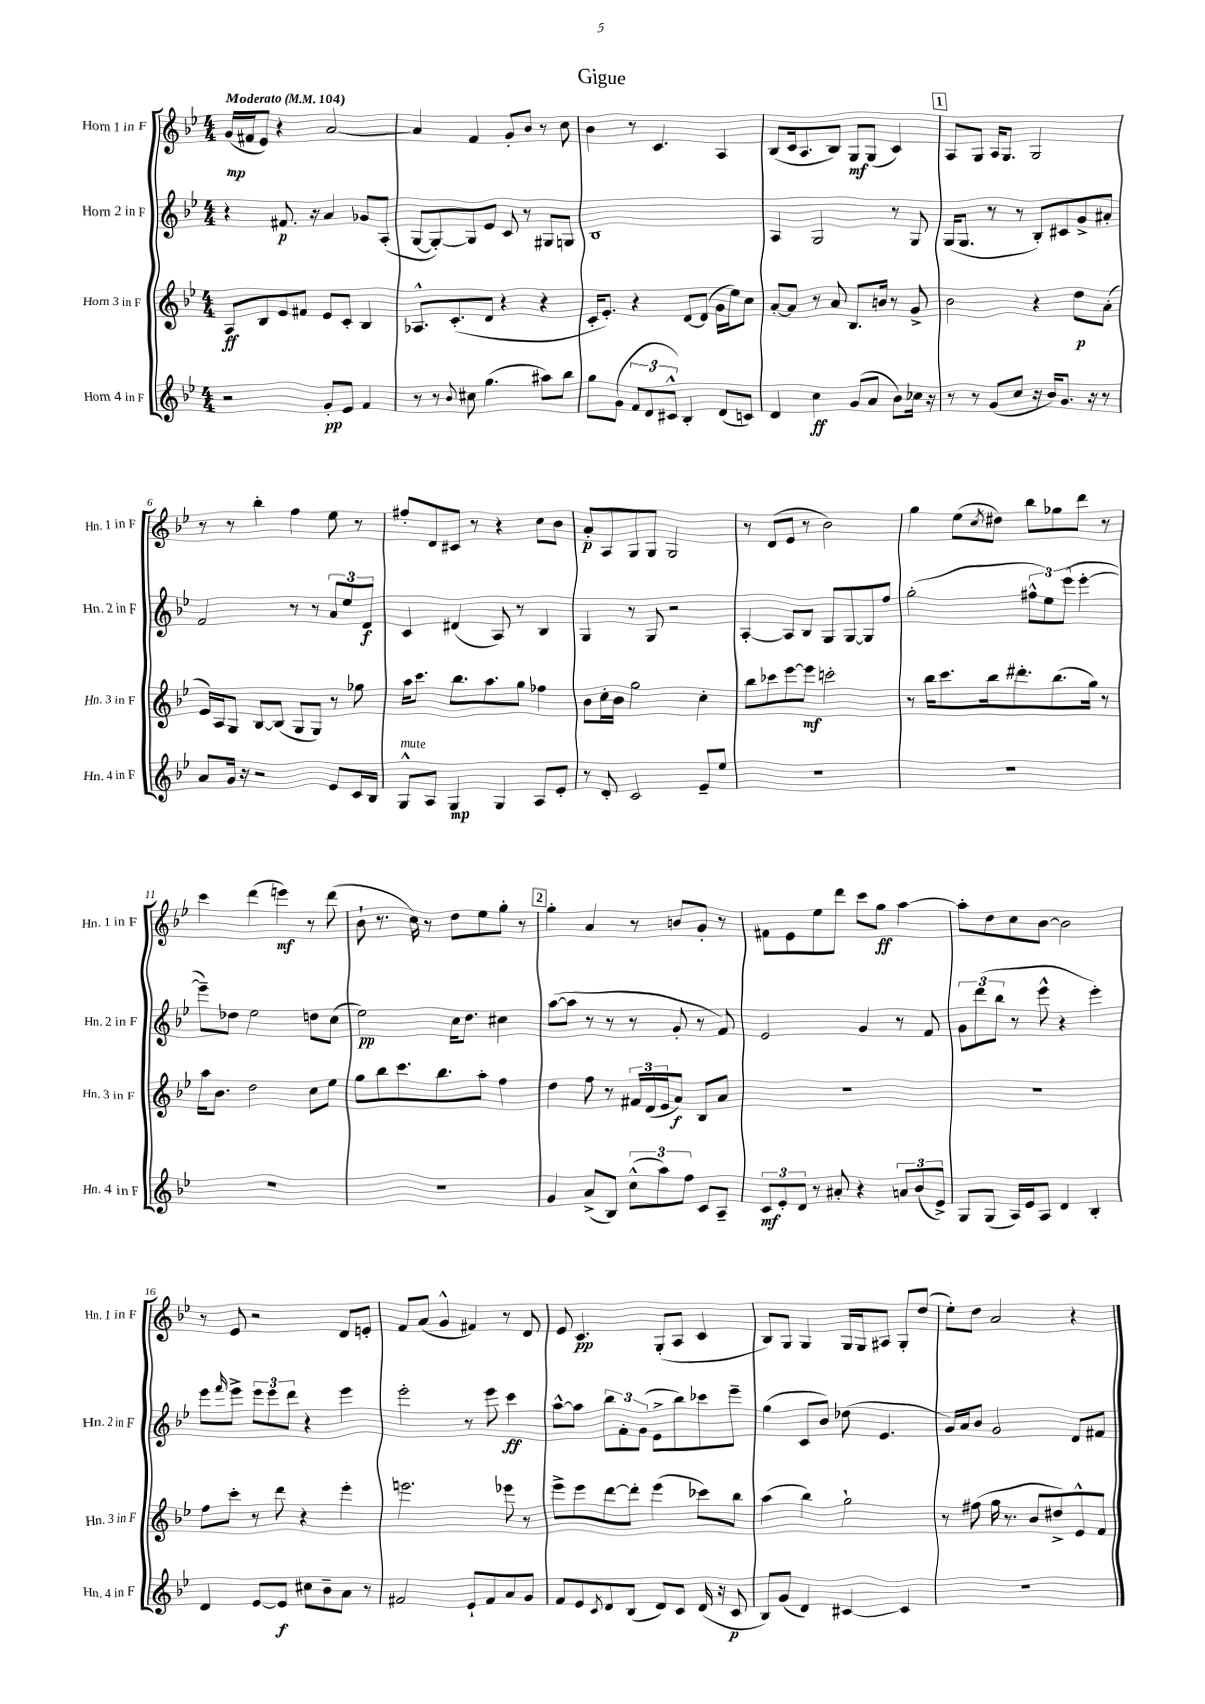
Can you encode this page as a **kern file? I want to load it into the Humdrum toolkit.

**kern	**kern	**kern	**kern
*staff4	*staff3	*staff2	*staff1
*clefG2	*clefG2	*clefG2	*clefG2
*k[b-e-]	*k[b-e-]	*k[b-e-]	*k[b-e-]
*M4/4	*M4/4	*M4/4	*M4/4
*MM104	*MM104	*MM104	*MM104
2r	8A	4r	(16g
.	.	.	16f#
.	8B-	.	8e-)
.	8e-	8.f#	4r
.	8f#	.	.
.	.	16r	.
8g'	8e-	4a	[2a
8e-	8c'	.	.
4f	4B-	8g-	.
.	.	(8A'	.
=	=	=	=
8r	8.A-^^	[8G	4a]
8r	.	8G'_)	.
.	(8.c'	.	.
8qqb-	.	.	.
8cc#	.	8G]	4f
(4.gg	8d	8e-	.
.	4r	8c	8g'
.	.	8r	8b-
8aa#)	4r	8G#	8r
8bb-	.	8G	8cc
=	=	=	=
8gg	16c'	1B-	4b-
.	8.e-')	.	.
(8g	.	.	.
12f	4r	.	8r
12d	.	.	.
.	.	.	4.c
12c#^^)	.	.	.
4B-'	[8d	.	.
.	(8d]	.	.
(8d	16g	.	4A
.	16ee-)	.	.
8c)	8cc	.	.
=	=	=	=
4d	[8a'	4A	(8B-
.	8a]	.	16c
.	.	.	8.A
4cc	8r	2G	.
.	8a	.	8B-)
(8g	8.B-	.	8G
8a	.	.	(8G
.	16b	.	.
8b-)	8r	8r	4c)
16cc-	8g^	8G	.
16r	.	.	.
=	=	=	=
8r	2b-	(16G	8A
.	.	8.G	.
8r	.	.	8G
(8g	.	8r	16A
.	.	.	8.G
8cc	.	8r	.
16r	4r	8B-')	2G
16b-)	.	.	.
8.g	.	8c#	.
.	8dd	8g^	.
16r	.	.	.
8r	(8a'	8a#'	.
=	=	=	=
8a	16e-)	2f	8r
.	16A	.	.
16g	8G	.	8r
16r	.	.	.
2r	[8B-	.	4bb-'
.	(8B-]	.	.
.	8G	8r	4ff
.	8G)	8r	.
8e-	8r	12a	8ee-
.	.	12ee-	.
16c	8gg-	.	8r
.	.	12d	.
16B-	.	.	.
=	=	=	=
8G^^	16aa	4c	8ff#'
.	8.ccc	.	.
8A	.	.	8d
4G	8.bb-	(4d#	8c#
.	.	.	8r
.	8.aa	.	.
4G	.	8A)	4r
.	8gg	8r	.
8A	4ff-	4B-	8cc
8e-'	.	.	8b-
=	=	=	=
8r	8b-	4G	8a'
8d'	16cc'	.	8A
.	16b-	.	.
2c	2gg	8r	8G
.	.	8G	8G
.	.	2r	2G
8e-~	4cc'	.	.
8ee-	.	.	.
=	=	=	=
1r	8bb-	[4A'	8r
.	8ccc-	.	(8d
.	[8eee-	8A]	8e-
.	8eee-]	8B-	8r
.	2ccc'	8G	2b-)
.	.	[8G	.
.	.	8G]	.
.	.	8ff	.
=	=	=	=
1r	8r	(2gg'	4gg
.	16bb-	.	.
.	8.ccc	.	.
.	.	.	(8ee-
.	.	.	8qcc
.	16bb-	.	8dd#)
.	8.ddd#'	.	.
.	.	12ff#^^	8bb-
.	.	12ee-)	.
.	(8.bb-	.	8gg-
.	.	(12eee-	.
.	.	[4eee-'	8ddd
.	16gg)	.	.
.	8r	.	8r
=	=	=	=
1r	16aa	8eee-~])	4ccc
.	8.b-	.	.
.	.	8dd-	.
.	2dd	2ee-	(4ddd
.	.	.	4eee)
.	8cc	8dd	8r
.	8ee-	(8cc	(8ddd
=	=	=	=
1r	8gg	2ee-)	8b-`
.	8bb-	.	8.r
.	8.ccc	.	.
.	.	.	16cc)
.	.	.	8r
.	8.bb-	.	.
.	.	16cc	8dd
.	.	8.dd	.
.	8aa'	.	8ee-
.	4ff	4cc#	8gg'
.	.	.	8r
=	=	=	=
4g	4dd	([8aa	4gg'
.	.	8aa]	.
(8a^	8ff	8r	4a
8B-)	8r	8r	.
(12cc^^	24f#	8r	8r
.	(24d	.	.
12aa)	24e-	.	.
.	8a)	8g'	8b
12ff	.	.	.
8c	8B-	8r	8g'
8A~	8a	8f)	8r
=	=	=	=
12c	1r	2e-	8f#
12e-'	.	.	.
.	.	.	8e-
12d	.	.	.
8r	.	.	8ee-
8a#'	.	.	8ddd
4r	.	4g	8ccc
.	.	.	8gg
12a	.	8r	[4aa
(12b-	.	.	.
.	.	8f	.
12e-^)	.	.	.
=	=	=	=
8G	1r	12g	8aa']
.	.	(12ddd	.
(8G	.	.	8dd
.	.	12bb-	.
16A)	.	8r	8cc
16e-	.	.	.
8A	.	8eee-^^	[8b-
4d	.	4r	2b-]
4B-'	.	4eee-')	.
=	=	=	=
4d	8ff	8eee-	8r
.	.	16qqfff	.
.	8ccc'	8eee-^	8e-
[8e-	8r	12eee-	2r
.	.	12eee-	.
8e-]	8ddd	.	.
.	.	12ddd	.
8cc#	4r	4r	.
8b-~	.	.	.
8a	4eee-'	4eee-	8d
8r	.	.	8e'
=	=	=	=
2f#	2.eee	2eee-'	8f
.	.	.	(8a
.	.	.	4g^^
8e-`	.	8r	4f#)
8f#	.	8eee-	.
8a	8eee-	4ccc	8r
8g	8r	.	8d
=	=	=	=
8f	8eee-^	[8aa^^	8e-
8e-	8eee-	8aa]	4.c
8qc	.	.	.
8d	[8ddd	12bb-	.
.	.	12f'	.
(8B-	8ddd']	.	.
.	.	(12g	.
8d)	(4eee-	8e-^	(8G'
8c	.	8bb-)	8A
(16d	8ccc-)	8ccc-	4c
16r	.	.	.
8c	8bb-	8eee-~	.
=	=	=	=
8B-)	(4aa	(4gg	8B-)
(8g	.	.	8G
4d)	4bb-)	8c	4G
.	.	8b-)	.
[4c#	2gg`	(8dd-	16G
.	.	.	16G
.	.	4.e-	8A#
4c#]	.	.	8G'
.	.	.	(8dd
=	=	=	=
1r	8r	16g)	8ee-')
.	.	16a	.
.	(8ff#	8b-	8dd
.	16gg	2g	2a
.	8.r	.	.
.	8b-	.	.
.	8dd#^)	.	.
.	8e-^^	8d	4r
.	8f	8f#	.
==	==	==	==
*-	*-	*-	*-
